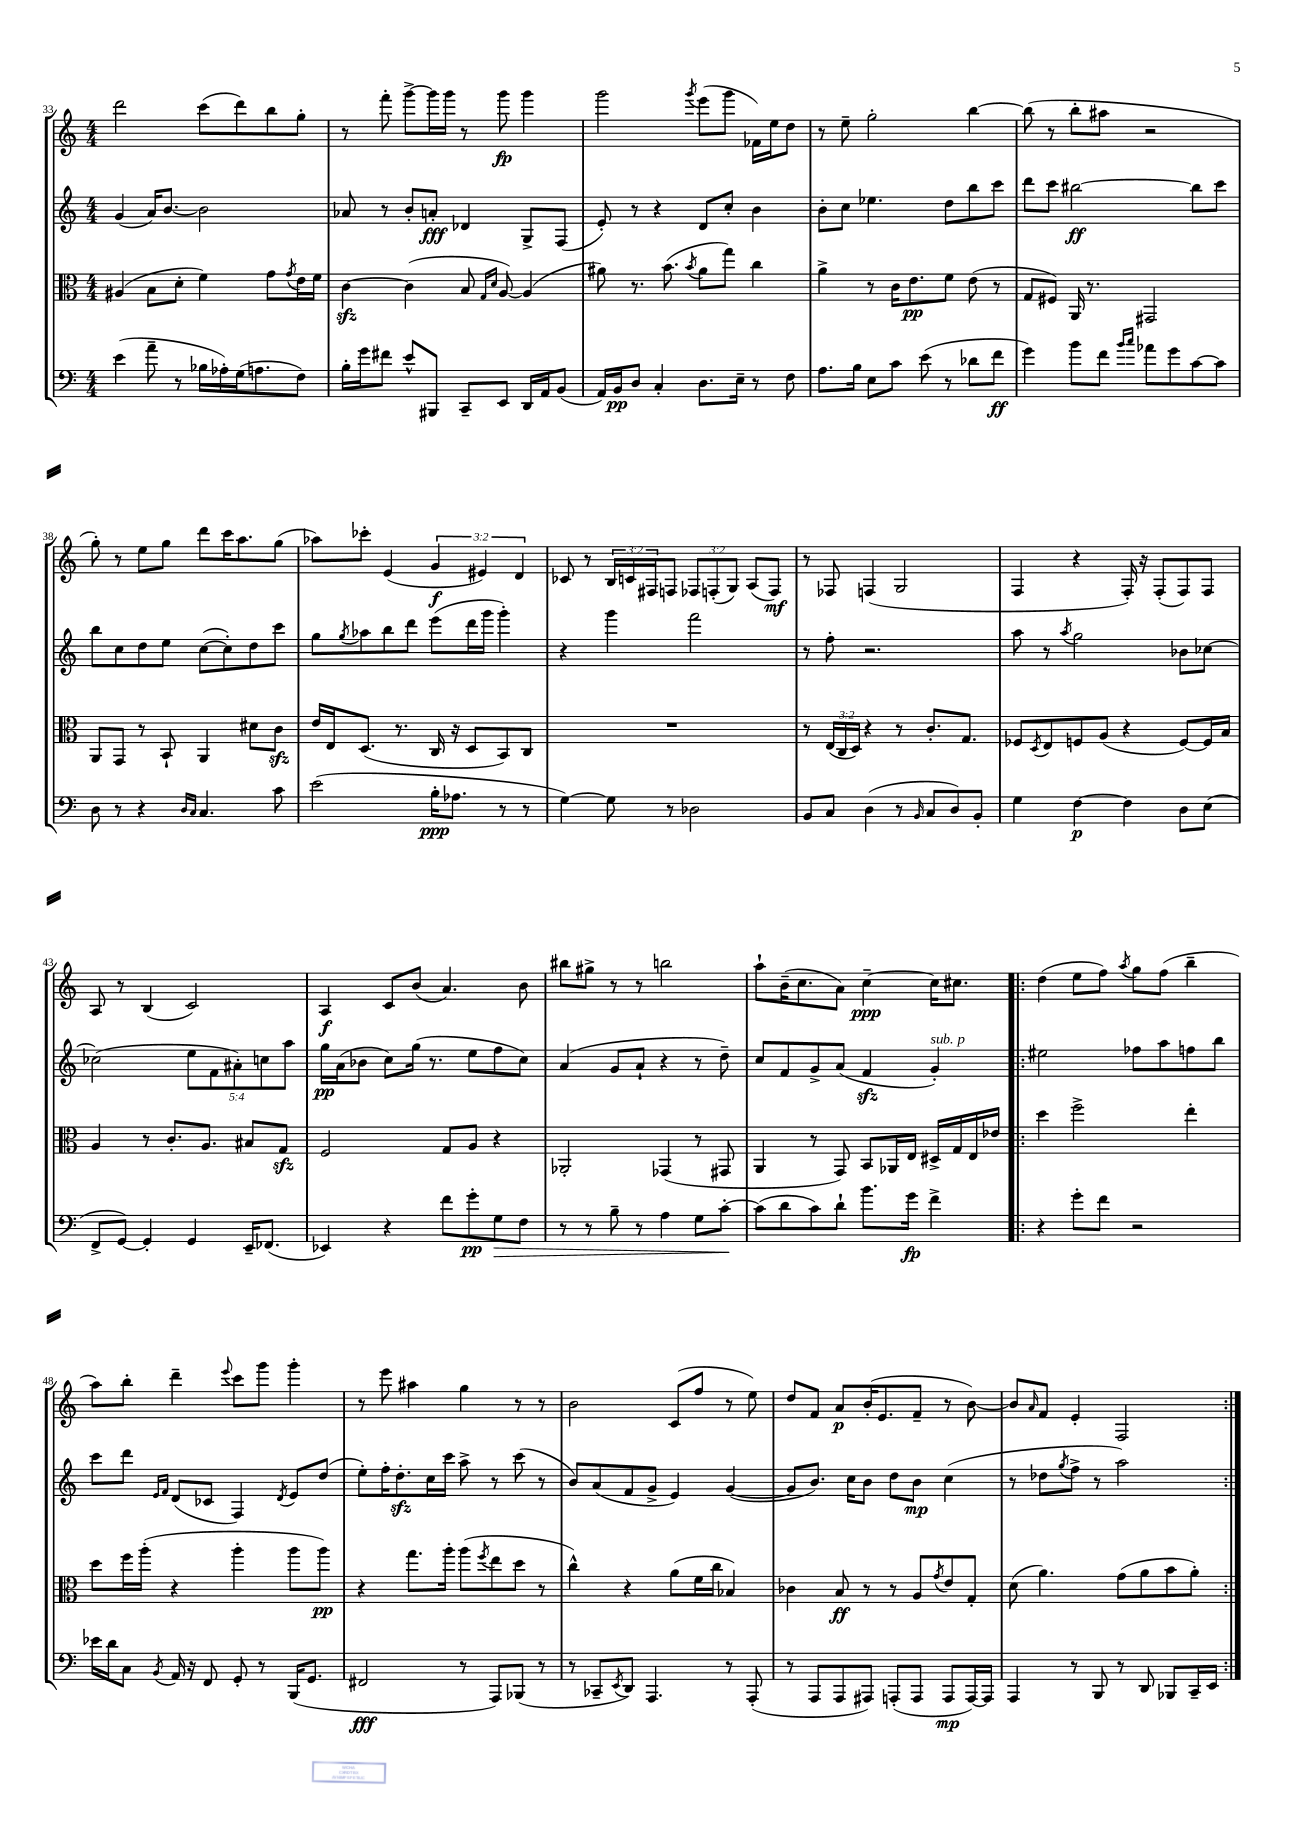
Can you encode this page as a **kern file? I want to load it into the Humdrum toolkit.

**kern	**dynam	**kern	**dynam	**kern	**dynam	**kern	**dynam
*part4	*part4	*part3	*part3	*part2	*part2	*part1	*part1
*staff4	*staff4	*staff3	*staff3	*staff2	*staff2	*staff1	*staff1
*clefF4	*	*clefC3	*	*clefG2	*	*clefG2	*
*k[]	*	*k[]	*	*k[]	*	*k[]	*
*M4/4	*	*M4/4	*	*M4/4	*	*M4/4	*
=33	=33	=33	=33	=33	=33	=33	=33
(4e\	.	(4A#X/	.	(4g/	.	2ddd\	.
8a~\	.	8B\L	.	16a/KL)	.	.	.
.	.	.	.	[8.b/J	.	.	.
8r	.	8d'\J	.	.	.	.	.
16B-X\LL	.	4f\)	.	2b\]	.	(8ccc\L	.
16A-X'\)	.	.	.	.	.	.	.
(16G\J	.	.	.	.	.	8ddd\)	.
8.An\	.	.	.	.	.	.	.
.	.	8g\L	.	.	.	8bb\	.
.	.	8qg/	.	.	.	.	.
8F\J)	.	16e\L	.	.	.	8gg'\J	.
.	.	16f\JJ	.	.	.	.	.
=34	=34	=34	=34	=34	=34	=34	=34
16B'\LL	.	[4czz\	.	8a-X/	.	8r	.
16g\J	.	.	.	.	.	.	.
8f#X\J	.	.	.	8r	.	8fff'\	.
8e^^/L	.	(4c\]	.	8b'/L	.	[8ggg^\L	.
8BBB#X/J	.	.	.	8an'/J	fff	16ggg\L]	.
.	.	.	.	.	.	16ggg\JJ	.
8CC~/L	.	8B/	.	4d-X/	.	8r	.
.	.	16qqG/LL	.	.	.	.	.
.	.	16qqd/JJ	.	.	.	.	.
8EE/J	.	[8A/)	.	.	.	8ggg\	fp
16DD/LL	.	(4A/]	.	8G^/L	.	4ggg\	.
16AA/J	.	.	.	.	.	.	.
(8BB/J	.	.	.	(8F/J	.	.	.
=35	=35	=35	=35	=35	=35	=35	=35
16AA/LL)	.	8a#X\)	.	8e'/)	.	2ggg\	.
16BB/J	pp	.	.	.	.	.	.
8D/J	.	8.r	.	8r	.	.	.
4C'/	.	.	.	4r	.	.	.
.	.	(8.b\	.	.	.	.	.
.	.	8qb/	.	.	.	8qggg/	.
8.D\L	.	8a#\L	.	8d/L	.	(8eee\L	.
.	.	8gg\J)	.	8cc'/J	.	8ggg\J	.
16E~\Jk	.	.	.	.	.	.	.
8r	.	4cc\	.	4b\	.	16f-X\LL)	.
.	.	.	.	.	.	16ee\J	.
8F\	.	.	.	.	.	8dd\J	.
=36	=36	=36	=36	=36	=36	=36	=36
8.A\L	.	4a^\	.	8b'\L	.	8r	.
.	.	.	.	8cc\J	.	8ee~\	.
16B\Jk	.	.	.	.	.	.	.
8E\L	.	8r	.	4.ee-X\	.	2gg'\	.
8c\J	.	16c\KL	.	.	.	.	.
.	.	8.e\	pp	.	.	.	.
(8e\	.	.	.	.	.	.	.
8r	.	8f\J	.	8dd\L	.	.	.
8d-X\L	.	(8e\	.	8bb\	.	[4bb\	.
8f\J	ff	8r	.	8ccc\J	.	.	.
=37	=37	=37	=37	=37	=37	=37	=37
4g\)	.	8G/L	.	8ddd\L	.	(8bb\]	.
.	.	8F#X/J)	.	8ccc\J	.	8r	.
8b\L	.	16AA/	.	[2bb#X\	ff	8bb'\L	.
.	.	8.r	.	.	.	.	.
8f\J	.	.	.	.	.	8aa#X\J	.
16qqb/LL	.	.	.	.	.	.	.
16qqcc/JJ	.	.	.	.	.	.	.
8a-X\L	.	2GG#X/	.	.	.	2r	.
8g\	.	.	.	.	.	.	.
[8c\	.	.	.	8bb#\L]	.	.	.
8c\J]	.	.	.	8ccc\J	.	.	.
!!LO:LB:g=z
=38	=38	=38	=38	=38	=38	=38	=38
8D\	.	8AA/L	.	8bb\L	.	8gg'\)	.
8r	.	8GG/J	.	8cc\	.	8r	.
4r	.	8r	.	8dd\	.	8ee\L	.
.	.	8BB`/	.	8ee\J	.	8gg\J	.
16qqD/LL	.	.	.	.	.	.	.
16qqC/JJ	.	.	.	.	.	.	.
4.C/	.	4AA/	.	([8cc\L	.	8ddd\L	.
.	.	.	.	8cc'\])	.	16ccc\K	.
.	.	.	.	.	.	8.aa\	.
.	.	8d#X\L	.	8dd\	.	.	.
8c\	.	8czz\J	.	8ccc\J	.	(8gg\J	.
=39	=39	=39	=39	=39	=39	=39	=39
(2e\	.	16e/LL	.	8gg\L	.	8aa-X\L)	.
.	.	16E/J	.	.	.	.	.
.	.	.	.	8qgg/	.	.	.
.	.	(8.D/J	.	8aa-X\	.	8ccc-X'\J	.
.	.	.	.	8bb\	.	(4e/	.
.	.	8.r	.	.	.	.	.
.	.	.	.	8ddd\J	.	.	.
16B'\KL	ppp	16C/	.	(8eee\L	.	6g/	f
8.A-X\J	.	16r	.	.	.	.	.
.	.	8D/L	.	16ddd\L	.	.	.
.	.	.	.	.	.	6e#X/)	.
.	.	.	.	16ggg\JJ	.	.	.
8r	.	8BB/)	.	4ggg'\)	.	.	.
.	.	.	.	.	.	6d/	.
8r	.	8C/J	.	.	.	.	.
=40	=40	=40	=40	=40	=40	=40	=40
[4G\)	.	1r	.	4r	.	8c-X/	.
.	.	.	.	.	.	8r	.
8G\]	.	.	.	4ggg\	.	24B/LL	.
.	.	.	.	.	.	24cn/	.
.	.	.	.	.	.	24F#X/J	.
8r	.	.	.	.	.	8Fn/J	.
2D-X\	.	.	.	2fff\	.	12F-X/L	.
.	.	.	.	.	.	(12Fn'/	.
.	.	.	.	.	.	12G/J)	.
.	.	.	.	.	.	(8A/L	.
.	.	.	.	.	.	8F/J)	mf
=41	=41	=41	=41	=41	=41	=41	=41
8BB/L	.	8r	.	8r	.	8r	.
8C/J	.	(24E/LL	.	8ff'\	.	8F-X/	.
.	.	24C/	.	.	.	.	.
.	.	24D/JJ)	.	.	.	.	.
(4D\	.	4r	.	2.r	.	(4Fn/	.
8r	.	8r	.	.	.	2G/	.
16qqBB/	.	.	.	.	.	.	.
8C/L	.	8.c'/L	.	.	.	.	.
8D/)	.	.	.	.	.	.	.
.	.	8.G/J	.	.	.	.	.
8BB'/J	.	.	.	.	.	.	.
=42	=42	=42	=42	=42	=42	=42	=42
4G\	.	8F-X/L	.	8aa\	.	4F/	.
.	.	8qD/	.	.	.	.	.
.	.	8E/	.	8r	.	.	.
.	.	.	.	8qaa/	.	.	.
[4F\	p	8Fn/	.	2gg\	.	4r	.
.	.	(8A/J	.	.	.	.	.
4F\]	.	4r	.	.	.	16F'/)	.
.	.	.	.	.	.	16r	.
.	.	.	.	.	.	(8F'/L	.
8D\L	.	[8F/L)	.	8b-X\L	.	8F/)	.
(8E\J	.	16F/L]	.	[8cc-X\J	.	8F/J	.
.	.	16B/JJ	.	.	.	.	.
!!LO:LB:g=z
=43	=43	=43	=43	=43	=43	=43	=43
8FF^/L	.	4A/	.	(2cc-X\]	.	8A/	.
[8GG/J)	.	.	.	.	.	8r	.
4GG'/]	.	8r	.	.	.	(4B/	.
.	.	8.c'/L	.	.	.	.	.
4GG/	.	.	.	10ee\L	.	2c/)	.
.	.	8.A/J	.	.	.	.	.
.	.	.	.	10f\	.	.	.
.	.	.	.	10a#X'\)	.	.	.
16EE~/KL	.	8B#X/L	.	.	.	.	.
.	.	.	.	10ccn\	.	.	.
(8.FF-X/J	.	.	.	.	.	.	.
.	.	8Gzz/J	.	.	.	.	.
.	.	.	.	10aa\J	.	.	.
=44	=44	=44	=44	=44	=44	=44	=44
4EE-X/)	.	2F/	.	16gg\LL	pp	4A/	f
.	.	.	.	(16a\J	.	.	.
.	.	.	.	8b-X\J	.	.	.
4r	.	.	.	8cc\L)	.	8c/L	.
.	.	.	.	(16gg\Jk	.	(8b/J	.
.	.	.	.	8.r	.	.	.
8f\L	.	8G/L	.	.	.	4.a/)	.
8g'\	pp	8A/J	.	8ee\L	.	.	.
!	!LO:HP:b	!	!	!	!	!	!
8G\	>	4r	.	8ff\	.	.	.
8F\J	.	.	.	8cc\J)	.	8b\	.
=45	=45	=45	=45	=45	=45	=45	=45
8r	.	2AA-X'/	.	(4a/	.	8bb#X\L	.
8r	.	.	.	.	.	8gg#X^\J	.
8B~\	.	.	.	8g/L	.	8r	.
8r	.	.	.	8a`/J	.	8r	.
4A\	.	(4GG-X/	.	4r	.	2bbn\	.
8G\L	.	8r	.	8r	.	.	.
[8c'\J	.	8GG#X/	.	8dd~\)	.	.	.
.	]	.	.	.	.	.	.
=46	=46	=46	=46	=46	=46	=46	=46
(8c\L]	.	4AA/	.	8cc/L	.	8aa`\L	.
8d\	.	.	.	8f/	.	(16b~\K	.
.	.	.	.	.	.	8.cc\	.
8c\)	.	8r	.	8g^/	.	.	.
8d`\J	.	8GG/)	.	(8a/J	.	8a\J)	.
8.b\L	.	8BB/L	.	4fzz/	.	[4cc~\	ppp
.	.	16AA-X/L	.	.	.	.	.
16g\Jk	fp	16E/JJ	.	.	.	.	.
!	!	!	!	!LO:TX:a:i:t=sub. p	!	!	!
4f^\	.	16D#X^/LL	.	4g'/)	.	16cc\KL]	.
.	.	16G/	.	.	.	8.cc#X\J	.
.	.	16E/	.	.	.	.	.
.	.	16e-X/JJ	.	.	.	.	.
=47!|:	=47!|:	=47!|:	=47!|:	=47!|:	=47!|:	=47!|:	=47!|:
4r	.	4dd\	.	2ee#X\	.	(4dd\	.
8g'\L	.	2ff^\	.	.	.	8ee\L	.
8f\J	.	.	.	.	.	8ff\J)	.
.	.	.	.	.	.	8qaa/	.
2r	.	.	.	8ff-X\L	.	8gg\L	.
.	.	.	.	8aa\	.	(8ff\J	.
.	.	4ee'\	.	8ffn\	.	4bb~\	.
.	.	.	.	8bb\J	.	.	.
!!LO:LB:g=z
=48	=48	=48	=48	=48	=48	=48	=48
16e-X\LL	.	8dd\L	.	8ccc\L	.	8aa\L)	.
16d\J	.	.	.	.	.	.	.
8C\J	.	16ff\L	.	8ddd\J	.	8bb'\J	.
.	.	(16aa'\JJ	.	.	.	.	.
.	.	.	.	16qqe/LL	.	.	.
8qBB/	.	.	.	16qqf/JJ	.	.	.
16AA/	.	4r	.	(8d/L	.	4ddd~\	.
16r	.	.	.	.	.	.	.
8FF/	.	.	.	8c-X/J	.	.	.
.	.	.	.	.	.	8qqeee/	.
8GG'/	.	4aa'\	.	4F/)	.	8ccc\L	.
8r	.	.	.	.	.	8ggg\J	.
.	.	.	.	8qd/	.	.	.
(16BBB/KL	.	8aa\L	.	8e/L	.	4ggg'\	.
8.GG/J	.	.	.	.	.	.	.
.	.	8aa\J)	pp	(8dd/J	.	.	.
=49	=49	=49	=49	=49	=49	=49	=49
2FF#X/	fff	4r	.	8ee'\L)	.	8r	.
.	.	.	.	16ff'\K	.	8eee\	.
.	.	.	.	8.ddzz'\	.	.	.
.	.	8.gg\L	.	.	.	4aa#X\	.
.	.	.	.	16cc\L	.	.	.
.	.	16aa'\Jk	.	16ccc\JJ	.	.	.
8r	.	(8aa\L	.	8aa^\	.	4gg\	.
.	.	8qff/	.	.	.	.	.
8AAA/L)	.	8ee\	.	8r	.	.	.
(8BBB-X/J	.	8dd\J	.	(8ccc\	.	8r	.
8r	.	8r	.	8r	.	8r	.
=50	=50	=50	=50	=50	=50	=50	=50
8r	.	4cc^^\)	.	8b/L)	.	2b\	.
8CC-X~/L	.	.	.	(8a/	.	.	.
8qEE/	.	.	.	.	.	.	.
8DD/J)	.	4r	.	8f/	.	.	.
4.AAA/	.	.	.	8g^/J	.	.	.
.	.	(8a\L	.	4e/)	.	(8c/L	.
.	.	16f\L	.	.	.	8ff/J	.
.	.	16cc\JJ	.	.	.	.	.
8r	.	4B-X/)	.	([4g/	.	8r	.
(8AAA'/	.	.	.	.	.	8ee\)	.
=51	=51	=51	=51	=51	=51	=51	=51
8r	.	4c-X\	.	8g/L]	.	8dd/L	.
8AAA/L	.	.	.	8.b/J)	.	8f/J	.
8AAA/	.	8B/	ff	.	.	8a/L	p
.	.	.	.	16cc\KL	.	.	.
8AAA#X/J)	.	8r	.	8b\J	.	(16b'/K	.
.	.	.	.	.	.	8.e/	.
(8AAAn'/L	.	8r	.	8dd\L	.	.	.
8AAA/J	.	8A/L	.	8b\J	mp	8f~/J	.
.	.	8qg/	.	.	.	.	.
8AAA/L	mp	8e/	.	(4cc\	.	8r	.
[16AAA/L)	.	8G'/J	.	.	.	[8b\)	.
16AAA/JJ]	.	.	.	.	.	.	.
=52	=52	=52	=52	=52	=52	=52	=52
4AAA/	.	(8d\	.	8r	.	8b/L]	.
.	.	.	.	.	.	16qqa/	.
.	.	4.a\)	.	8dd-X\L	.	8f/J	.
.	.	.	.	8qgg/	.	.	.
8r	.	.	.	8ff^\J	.	4e'/	.
8BBB/	.	.	.	8r	.	.	.
8r	.	(8g\L	.	2aa\)	.	2F/	.
8DD/	.	8a\	.	.	.	.	.
8BBB-X/L	.	8b\	.	.	.	.	.
16CC~/L	.	8a'\J)	.	.	.	.	.
16EE/JJ	.	.	.	.	.	.	.
=:|!	=:|!	=:|!	=:|!	=:|!	=:|!	=:|!	=:|!
*-	*-	*-	*-	*-	*-	*-	*-
